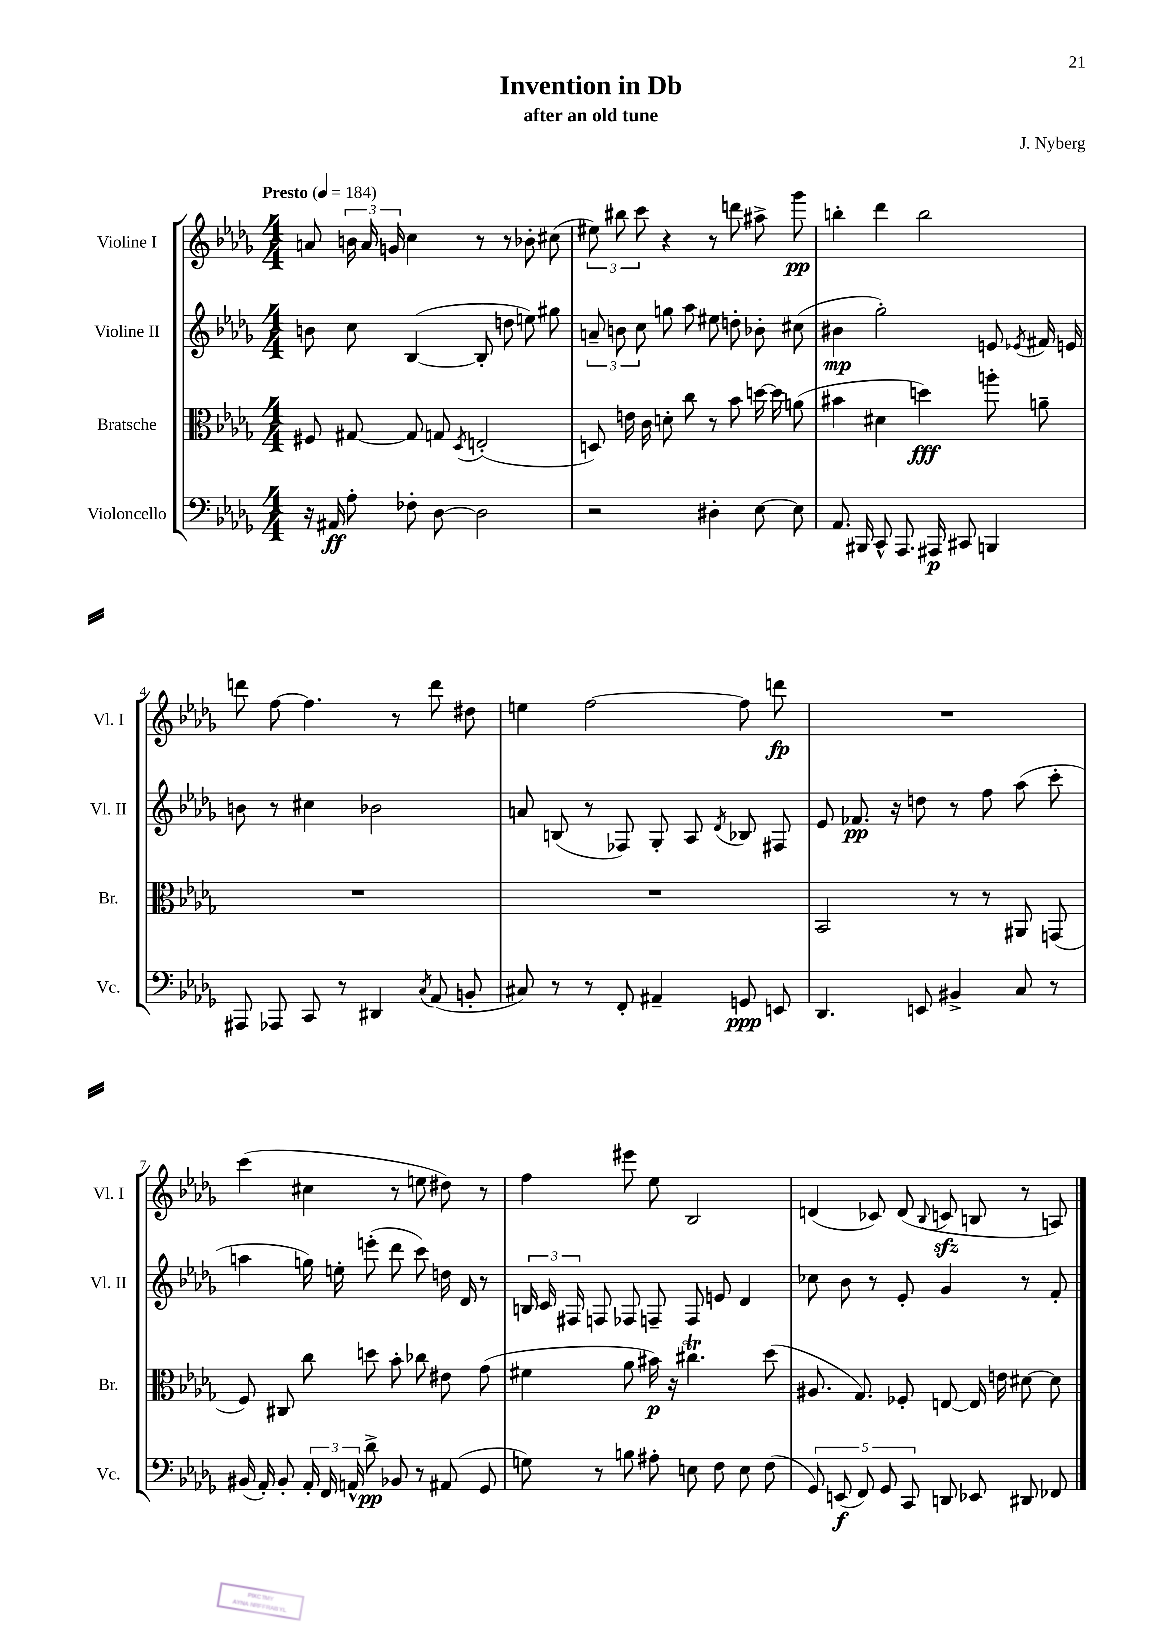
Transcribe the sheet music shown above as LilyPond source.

\header { title = "Invention in Db" composer = "J. Nyberg" subtitle = "after an old tune" }
<<
\new StaffGroup <<
\new Staff = "s0" \with { instrumentName = "Violine I" shortInstrumentName = "Vl. I" } {
    \clef treble \key des \major \numericTimeSignature \time 4/4 \tempo "Presto" 4 = 184
    \autoBeamOff a'8 \tuplet 3/2 { b'16 a'16 g'16 } c''4 r8 r8 bes'8-. cis''8( |
    \tuplet 3/2 { eis''8) bis''8 c'''8 } r4 r8 d'''8 ais''8-> ges'''8\pp |
    b''4-. des'''4 b''2 |
    d'''8 f''8~ f''4. r8 d'''8 dis''8 |
    e''4 f''2~ f''8 d'''8\fp |
    R1 |
    c'''4( cis''4 r8 e''8 dis''8) r8 |
    f''4 eis'''8 ees''8 bes2 |
    d'4( ces'8) d'8( \appoggiatura { bes8 } c'8\sfz b8 r8 a8) \bar "|." |
}
\new Staff = "s1" \with { instrumentName = "Violine II" shortInstrumentName = "Vl. II" } {
    \clef treble \key des \major \numericTimeSignature \time 4/4
    \autoBeamOff b'8 c''8 bes4~( bes8-. d''8 e''8) gis''8 |
    \tuplet 3/2 { a'8-- b'8 c''8 } g''8 aes''8 eis''8 d''8-. bes'8-. cis''8( |
    bis'4\mp ges''2-.) e'8 \acciaccatura { ees'8 } fis'16 e'16 |
    b'8 r8 cis''4 bes'2 |
    a'8 b8( r8 fes8) ges8-. aes8 \acciaccatura { des'8 } bes8 fis8 |
    ees'8 fes'8.\pp r16 d''8 r8 f''8 aes''8( c'''8-. |
    a''4 g''16) e''16-. e'''8-.( des'''8 c'''8) d''16 des'16 r8 |
    \tuplet 3/2 { b16 c'16 fis16 } f8 fes8 f8-- f8 e'8 des'4 |
    ces''8 bes'8 r8 ees'8-. ges'4 r8 f'8-. \bar "|." |
}
\new Staff = "s2" \with { instrumentName = "Bratsche" shortInstrumentName = "Br." } {
    \clef alto \key des \major \numericTimeSignature \time 4/4
    \autoBeamOff fis8 gis8~ gis8 g8 \acciaccatura { des8 } e2-.( |
    d8) e'16 c'16 d'8-. c''8 r8 bes'8 d''16~ d''16 a'8( |
    bis'4 dis'4 d''4\fff) a''8-. a'8-- |
    R1 |
    R1 |
    bes,2 r8 r8 ais,8 g,8( |
    f8) cis8 c''8 d''8 bes'8-. ces''8 eis'8 ges'8( |
    fis'4 aes'8 bis'16\p) r16 cis''4.\trill des''8( |
    ais8. ges8.) fes8-. e8~ e16 e'16 dis'8~ dis'8 \bar "|." |
}
\new Staff = "s3" \with { instrumentName = "Violoncello" shortInstrumentName = "Vc." } {
    \clef bass \key des \major \numericTimeSignature \time 4/4
    \autoBeamOff r16 ais,16\ff aes8-. fes8-. des8~ des2 |
    r2 dis4-. ees8~ ees8 |
    aes,8. bis,,16 c,8-^ aes,,8. ais,,16\p cis,8 b,,4 |
    ais,,8 aes,,8 c,8 r8 dis,4 \acciaccatura { c8 } aes,8( b,8-. |
    cis8) r8 r8 f,8-. ais,4-- g,8\ppp e,8 |
    des,4. e,8 bis,4-> c8 r8 |
    bis,16( aes,16-.) bis,8-. \tuplet 3/2 { aes,16-. f,16 a,16-^ } des'8->\pp bes,8 r8 ais,8( ges,8 |
    g8) r8 b8 ais8-. e8 f8 e8 f8( |
    \tuplet 5/4 { ges,8) e,8\f( f,8) ges,8 c,8 } d,8 ees,8 dis,8 fes,8 \bar "|." |
}
>>
>>
